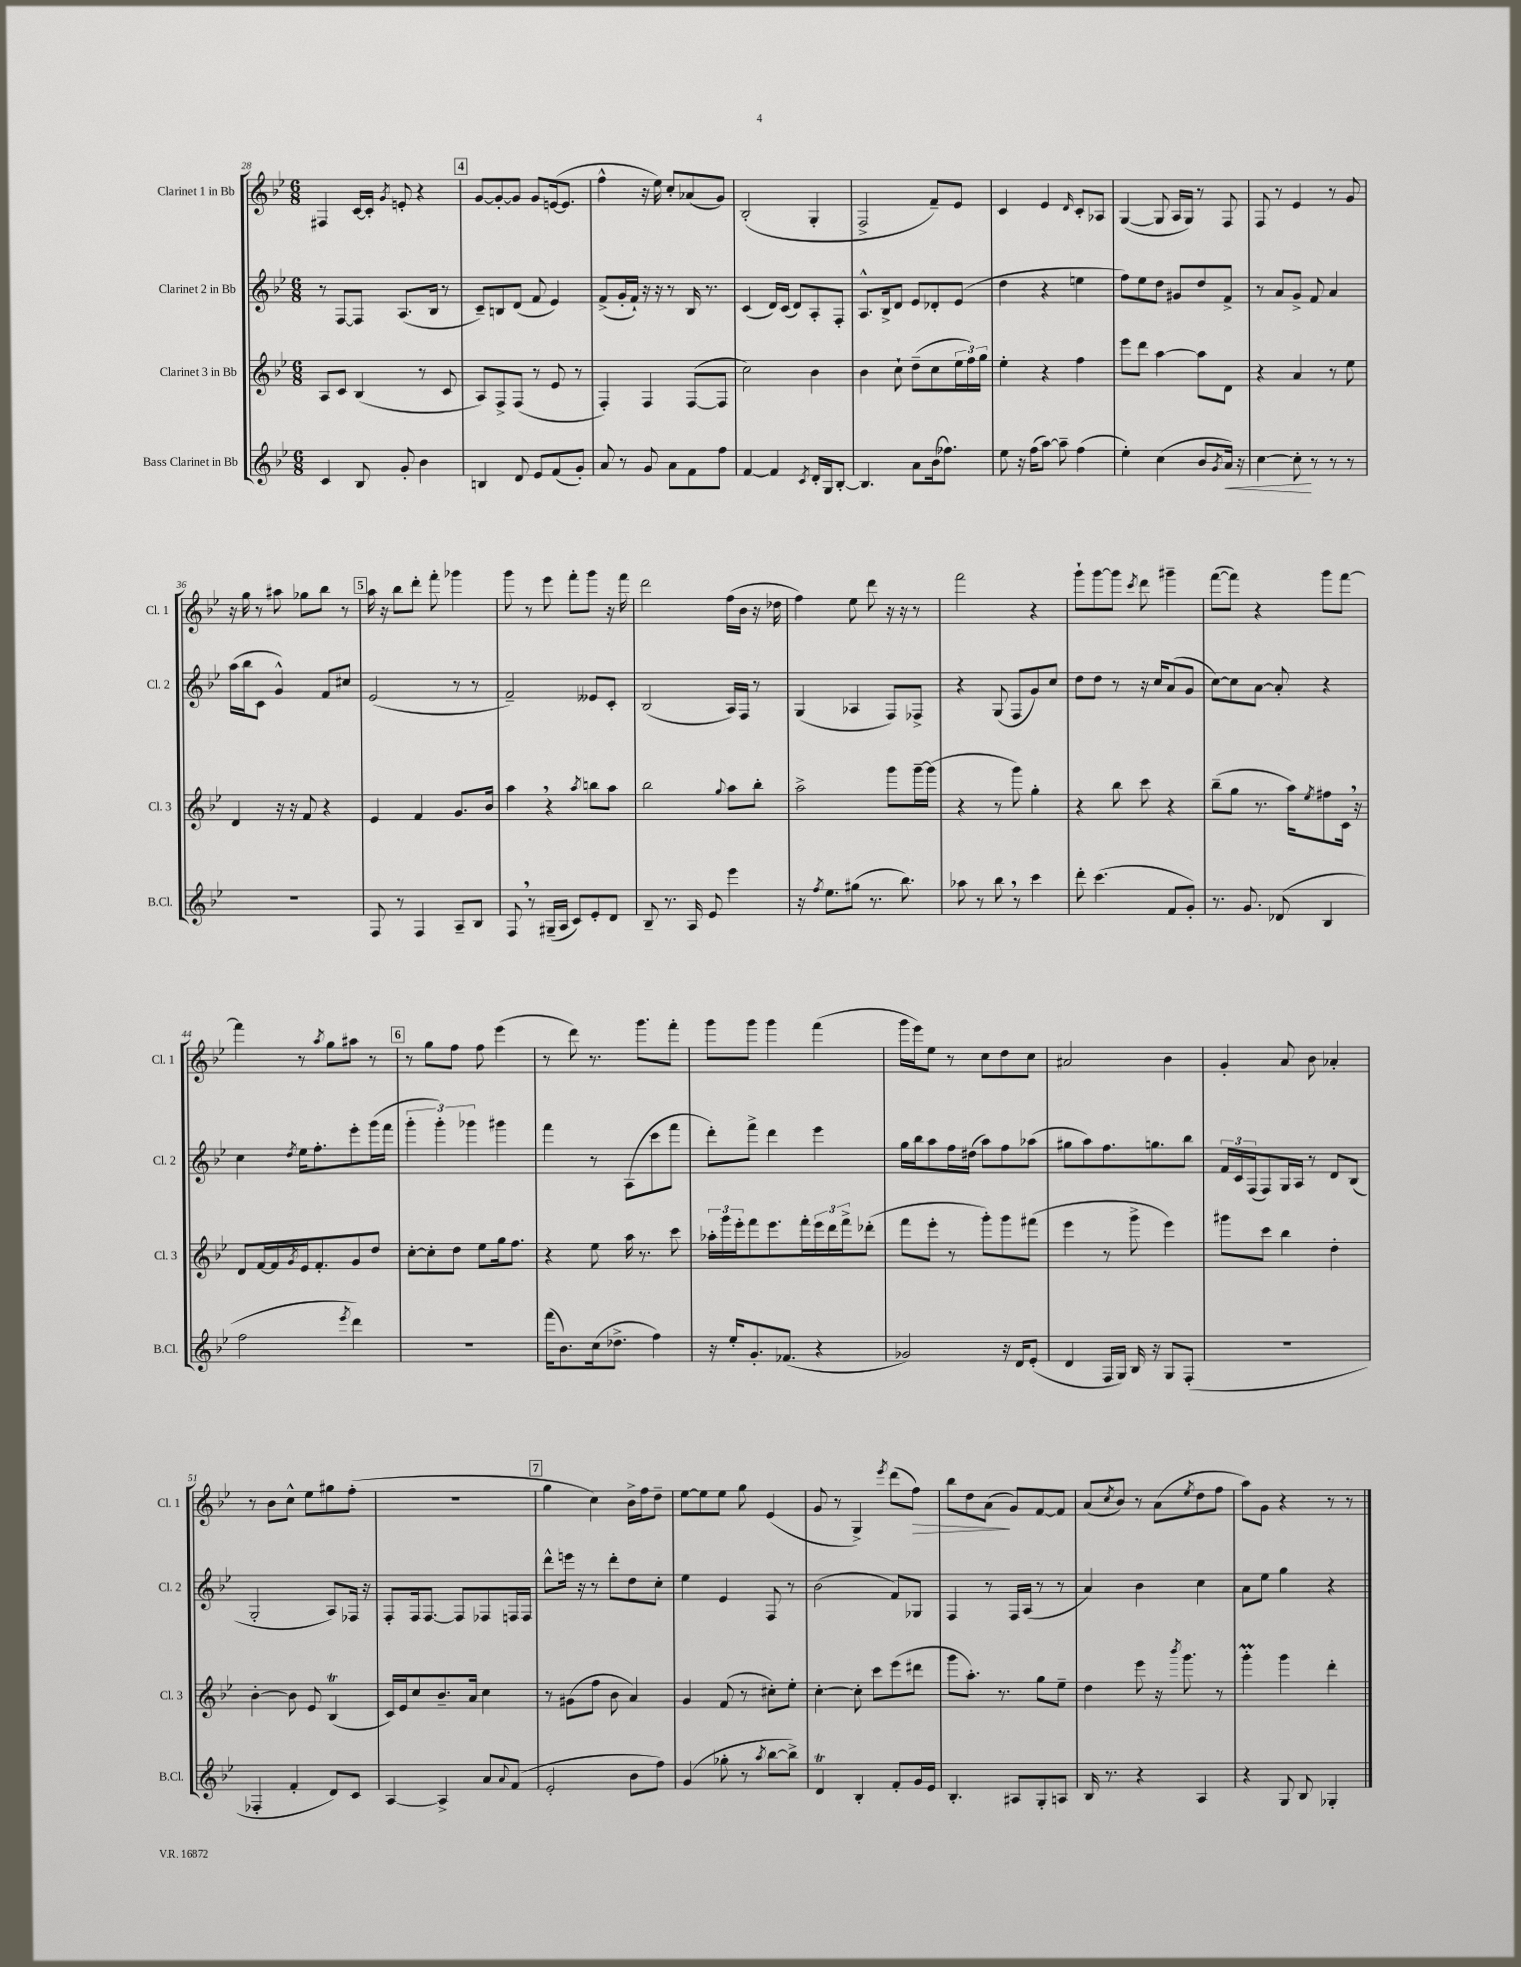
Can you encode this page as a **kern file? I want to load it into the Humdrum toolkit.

**kern	**kern	**kern	**kern
*staff4	*staff3	*staff2	*staff1
*clefG2	*clefG2	*clefG2	*clefG2
*k[b-e-]	*k[b-e-]	*k[b-e-]	*k[b-e-]
*M6/8	*M6/8	*M6/8	*M6/8
4c/	8A/L	8r	4F#/
.	8c/J	[8F/L	.
8B-/	(4B-/	8F/]J	[16c/LL
.	.	.	16c'/]JJ
.	.	.	8qg/
8g'/	.	(8.A/L	8e'/
4b-\	8r	.	4r
.	.	16B-/Jk	.
.	8c/	8r	.
=	=	=	=
4B/	8A/L)	8c~/L)	[8g/L
.	8F^/	8B/	8g'/_
8d/	(8F/J	(8d/J	8g/]J
8e-/L	8r	8f/	8g/L
(8f/	8e-/	4e-/)	([16e/k
.	.	.	8.e/]J
8g'/J)	8r	.	.
=	=	=	=
8a/	4F'/)	(8f^/L	4ff^^\
8r	.	16g'/L	.
.	.	16f`/JJ)	.
8g/	4F/	16r	16r
.	.	16r	16ee-\)
8a\L	.	8r	8cc'/L
8f\	([8F/L	16B-/	(8a-/
.	.	8.r	.
8ff\J	8F/]J	.	8g/J)
=	=	=	=
[4f/	2cc\)	(4c/	(2B-'/
4f/]	.	16d/LL)	.
.	.	(16c/JJ	.
.	.	8d/L)	.
8qc/	.	.	.
16d'/LL	4b-\	8A'/	4G'/
16G/J	.	.	.
[8B-'/J	.	8F'/J	.
=	=	=	=
4.B-/]	4b-\	8.A^^/L	2F^/
.	.	16B-^/k	.
.	8cc`\	8d/J	.
8a\L	(8dd~\L	8e-/L	.
(16b-\k	8cc\	8d-'/	8f~/L)
8.ff-\J)	.	.	.
.	24ee-\L	(8e-/J	8e-/J
.	24ff\)	.	.
.	24gg\JJ	.	.
=	=	=	=
8ee-\	4ee-'\	4dd\	4c/
16r	.	.	.
(16ff\LK	.	.	.
[8aa\J)	4r	4r	4e-/
8aa~\]	.	.	.
.	.	.	16qqd/
(4ff\	4ff\	4ee\	8c'/L
.	.	.	8A-/J
=	=	=	=
4ee-'\)	8eee-\L	8ff\L)	([4G/
.	8ddd\J	8ee-\	.
(4cc\	[4aa\	8dd\J	8G/]
.	.	8g#/L	16A/LL
.	.	.	16G/JJ)
8b-/L	8aa\]L	8dd/	8r
8qg/	.	.	.
16a/Jk)	8d\J	8f^/J	8F/
16r	.	.	.
=	=	=	=
[4cc\	4r	8r	8F/
.	.	8a/L	8r
8cc'\]	4a/	8g^/J	4e-/
8r	.	8f/	.
8r	8r	4a/	8r
8r	8ee-\	.	8g/
=	=	=	=
2.r	4d/	(16aa\LL	16r
.	.	16bb-\J	16gg\
.	.	8c\J	8r
.	16r	4g^^/)	8aa#\
.	16r	.	.
.	8f/	.	8gg-\L
.	4r	8f/L	8bb-\J
.	.	8cc#/J	8r
=	=	=	=
8F/	4e-/	(2e-/	16aa\
.	.	.	16r
8r	.	.	8bb-\L
4F/	4f/	.	8ddd'\J
.	.	.	8fff'\
8A~/L	8.g/L	8r	4ggg-\
8B-/J	.	8r	.
.	16b-/Jk	.	.
=	=	=	=
8F/	4aa\	2f~/)	8ggg\
8r	.	.	8r
(16G#~/LL	4r	.	8eee-\
16A/JJ	.	.	.
8c/L)	.	.	8fff'\L
.	8qaa/	.	.
8e-'/	8bb\L	8e--/L	8ggg\J
8d/J	8aa\J	8c'/J	16r
.	.	.	16fff\
=	=	=	=
8B-~/	2bb-\	(2B-/	2ddd\
8.r	.	.	.
16A/	.	.	.
8e-/	.	.	.
.	8qqgg/	.	.
4eee-\	8aa\L	16A/LL)	(16ff\LL
.	.	16F/JJ	16b-\JJ
.	8bb-'\J	8r	16r
.	.	.	16dd-\
=	=	=	=
16r	2aa^\	(4G/	4ff\)
8qff/	.	.	.
8.ee-\L	.	.	.
(8gg#\J	.	4A-/	8ee-\
8.r	.	.	8ddd\
.	8ggg\L	8F/L)	16r
8.bb-\)	.	.	16r
.	[16ggg~\L	8F-^/J	8r
.	(16ggg\]JJ	.	.
=	=	=	=
8aa-\	4r	4r	2fff\
8r	.	.	.
8bb-\	8r	(8G/	.
8r	8ggg\)	8F/L	.
4ccc\	4gg'\	8g/)	4r
.	.	8cc/J	.
=	=	=	=
8ddd'\	4r	8dd\L	8ggg`\L
(4.ccc\	.	8dd\J	[8ggg\
.	8bb-\	8r	8ggg\]J
.	.	.	8qccc/
.	8ccc\	16r	8ddd\
.	.	16cc/LK	.
8f/L	4r	(8a/	4ggg#~\
8g'/J)	.	8g/J	.
=	=	=	=
8.r	(8bb-~\L	[8cc\L)	([8fff\L
.	8gg\J	8cc\]	8fff\]J)
8.g/	.	.	.
.	8.r	[8a\J	4r
(8d-/	.	8a'/]	.
.	16aa\LK)	.	.
.	8qee-/	.	.
4B-/	8ff#\	4r	8ggg\L
.	16c\Jk	.	[8fff\J
.	16r	.	.
=	=	=	=
2ff\	8d/L	4cc\	4fff\]
.	[16f/L	.	.
.	16f/]	.	.
.	8qg/	8qdd/	.
.	16e-/J	16ee-\LK	8r
.	8.f'/	8.ff'\	.
.	.	.	8qaa/
.	.	.	8gg\L
8qeee-/	.	.	.
4ddd\)	8g/	8eee-'\	8aa#\J
.	8dd/J	(16ggg\L	8r
.	.	16fff\JJ	.
=	=	=	=
2.r	[8cc'\L	6ggg'\	8r
.	8cc'\]	.	8gg\L
.	.	6ggg'\)	.
.	8dd\J	.	8ff\J
.	.	6ggg-\	.
.	8ee-\L	.	8ff\
.	16gg\k	4ggg#\	(4eee-\
.	8.ff\J	.	.
=	=	=	=
(16fff\LK	4r	4fff\	8r
8.b-\)	.	.	.
.	.	.	8ddd\)
(16cc\k	8ee-\	8r	8.r
8.dd-^\J	.	.	.
.	16aa\	(8A\L	.
.	8.r	.	8.ggg\L
4ff\)	.	8ccc\	.
.	8ccc\	8fff\J	8fff'\J
=	=	=	=
16r	24aa-'\LL	8ddd'\L)	8ggg\L
.	24ggg\	.	.
16ee-'/LK	.	.	.
.	24eee-'\J	.	.
8.g'/	8fff\	8fff^\J	8ggg\J
.	8.eee-\	4ddd\	4ggg\
(8.f-/J	.	.	.
.	16fff'\L	.	.
4r	24eee-\	4eee-\	(4fff\
.	24ddd\	.	.
.	24fff^\J	.	.
.	(8ddd-'\J	.	.
=	=	=	=
2g-/)	8fff\L	16gg\LL	16ggg\LL
.	.	16bb-\J	16eee-\J)
.	8eee-'\J	8aa\	8ee-\J
.	8r	16ff\L	8r
.	.	(16dd#\JJ	.
.	8ggg'\L)	8aa\L)	8cc\L
16r	8ggg\	8ff\	8dd\
16d/LK	.	.	.
(8e-'/J	(8fff#\J	(8aa-\J	8cc\J
=	=	=	=
4d/	4eee-\	8gg#\L	2a#/
.	.	8aa\)	.
16F/LL	8r	8.ff\	.
16G/JJ)	.	.	.
16B-/	8ggg^\	.	.
16r	.	8.gg\	.
8G/L	4eee-\)	.	4b-\
(8F'/J	.	8bb-\J	.
=	=	=	=
2.r	8ggg#\L	24f/LL	4g'/
.	.	24c/	.
.	.	(24F/J	.
.	8ccc\J	8F/)	.
.	4bb-\	16G/L	8a/
.	.	16A/JJ	.
.	.	8r	8b-\
.	4dd'\	8d/L	4a-'/
.	.	(8B-/J	.
=	=	=	=
4F-'/	[4b-'\	2G'/	8r
.	.	.	8b-\L
4f'/	8b-\]	.	8cc^^\J
.	8e-/	.	8ee-\L
8d/L)	(4B-/	8A/L)	8gg#\
8c/J	.	16F-/Jk	(8ff'\J
.	.	16r	.
=	=	=	=
[4A/	16c/LL)	8F'/L	2.r
.	16e-/J	.	.
.	8cc/	16F/k	.
.	.	[8.F/J	.
4A^/]	8.b-~/	.	.
.	.	8F/]L	.
.	16a/Jk	.	.
8a/L	4cc\	8F-/	.
8qqa/	.	.	.
(8f/J	.	16F/L	.
.	.	16F/JJ	.
=	=	=	=
2e-'/	8r	8ddd^^\L	4gg\
.	(8g#\L	16eee\Jk	.
.	.	16r	.
.	8ff\J	8r	4cc\)
.	8b-\	8ddd'\L	.
8b-\L	4a/)	8dd\	16b-^\LL
.	.	.	16ff\J
8ff\J)	.	8cc'\J	8dd~\J
=	=	=	=
(4g/	4g/	4ee-\	[8ee-\L
.	.	.	8ee-\]
8gg-'\	(8f/	4e-/	8ee-\J
8r	8r	.	8gg\
8qaa/	.	.	.
[8bb-\L	8cc#'\L)	8F/	(4e-/
8bb-^\]J)	8ee-'\J	8r	.
=	=	=	=
4d/	[4cc'\	(2b-\	8g/
.	.	.	8r
4B-'/	8cc'\]	.	4G^/)
.	8ccc\L	.	.
.	.	.	8qeee-/
8f'/L	(8eee-\	8f/L)	(8ddd\L
16g/L	8ddd#\J	8G-/J	8ff\J)
16e-/JJ	.	.	.
=	=	=	=
4.B-'/	8ggg\L	4F/	8bb-\L
.	8.aa'\J)	.	8dd\
.	.	8r	(8a\J
.	8.r	.	.
8A#/L	.	16F/LL	8g/L)
.	.	(16A/JJ	.
8G'/	8gg\L	8r	[8f/
8A/J	8ee-~\J	8r	8f/]J
=	=	=	=
16B-/	4dd\	4a/)	(8a/L
8.r	.	.	.
.	.	.	8qcc/
.	.	.	8b-/J)
4r	8eee-\	4b-\	8r
.	16r	.	(8a\L
.	8qbbb-/	.	.
.	8.ggg\	.	.
.	.	.	8qee-/
4A/	.	4cc\	8dd\
.	8r	.	8ff\J
=	=	=	=
4r	4ggg'\	8a\L	8aa\L)
.	.	8ee-\J	8g\J
8G/	4ggg\	4gg\	4r
8B-/	.	.	.
4G-'/	4ddd'\	4r	8r
.	.	.	8r
==	==	==	==
*-	*-	*-	*-
